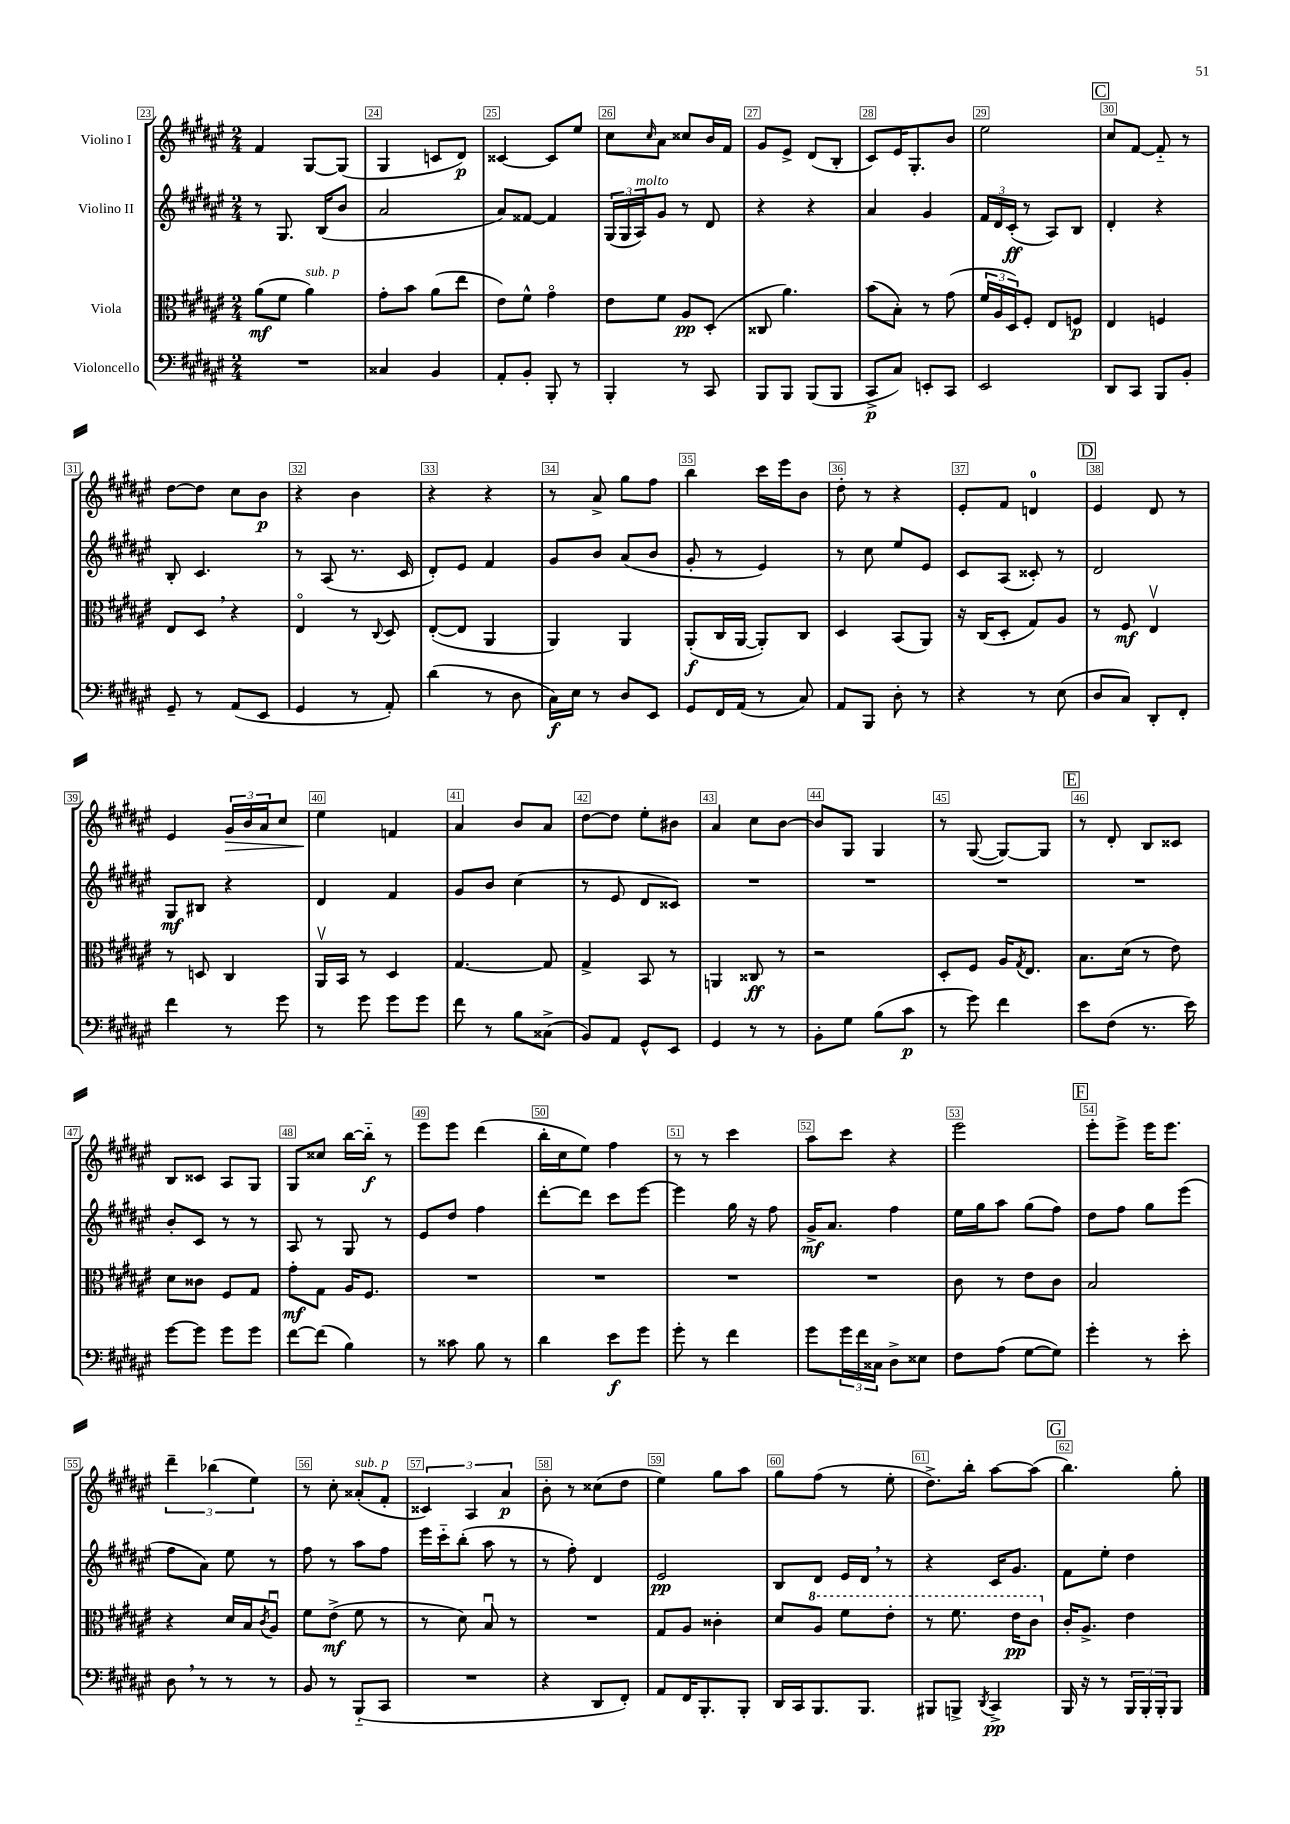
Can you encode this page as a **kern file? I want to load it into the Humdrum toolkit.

**kern	**kern	**kern	**kern
*staff4	*staff3	*staff2	*staff1
*clefF4	*clefC3	*clefG2	*clefG2
*k[f#c#g#d#a#e#]	*k[f#c#g#d#a#e#]	*k[f#c#g#d#a#e#]	*k[f#c#g#d#a#e#]
*M2/4	*M2/4	*M2/4	*M2/4
2r	(8a#	8r	4f#
.	8f#	8.G#	.
.	4a#)	.	[8G#
.	.	(16B	.
.	.	8b	(8G#]
=	=	=	=
4C##	8g#'	2a#	4G#
.	8b	.	.
4BB	(8a#	.	8c
.	8ee#	.	8d#)
=	=	=	=
8AA#'	8e#)	8a#)	[4c##
8BB'	8f#^^	[8f##	.
8BBB'	4g#o	4f##]	8c##]
8r	.	.	8ee#
=	=	=	=
4BBB'	8e#	(24G#	8cc#
.	.	24G#	.
.	.	24A#)	.
.	.	.	16qqcc#
.	8f#	8g#	8a#
8r	8A#	8r	8cc##
8CC#	(8D#'	8d#	16b
.	.	.	16f#
=	=	=	=
8BBB	8C##	4r	8g#
8BBB	4.a#)	.	8e#^
(8BBB	.	4r	(8d#
8BBB	.	.	8B'
=	=	=	=
8CC#^	(8b	4a#	8c#)
8C#)	8B')	.	16e#
.	.	.	8.G#'
8EE'	8r	4g#	.
8CC#	(8g#	.	8b
=	=	=	=
2EE#	24f#	24f#	2ee#
.	24A#	24d#	.
.	24D#)	(24c#'	.
.	8F#'	8r	.
.	8E#	8A#)	.
.	8F	8B	.
=	=	=	=
8DD#	4E#	4d#'	8cc#
8CC#	.	.	[8f#
8BBB	4F	4r	8f#'~]
8BB'	.	.	8r
=	=	=	=
8GG#~	8E#	8B'	[8dd#
8r	8D#	4.c#	8dd#]
(8AA#	4r	.	8cc#
8EE#	.	.	8b
=	=	=	=
4GG#	4E#o	8r	4r
.	.	(8A#	.
8r	8r	8.r	4b
.	8qqC#	.	.
8AA#')	8D#	.	.
.	.	16c#	.
=	=	=	=
(4d#	([8E#'	8d#')	4r
.	8E#]	8e#	.
8r	4AA#	4f#	4r
8D#	.	.	.
=	=	=	=
16C#)	4AA#)	8g#	8r
16E#	.	.	.
8r	.	8b	8a#^
8D#	4AA#	(8a#	8gg#
8EE#	.	8b	8ff#
=	=	=	=
8GG#	(8AA#'	8g#'	4bb
16FF#	16C#	8r	.
(16AA#	[16AA#	.	.
8r	8AA#'])	4e#)	16ccc#
.	.	.	16eee#
8C#)	8C#	.	8b
=	=	=	=
8AA#	4D#	8r	8dd#'
8BBB	.	8cc#	8r
8D#'	(8BB	8ee#	4r
8r	8AA#)	8e#	.
=	=	=	=
4r	16r	8c#	8e#'
.	(16C#	.	.
.	8D#'	(8A#	8f#
8r	8G#)	8c##')	4d
(8E#	8A#	8r	.
=	=	=	=
8D#	8r	2d#	4e#
8C#)	8F#	.	.
8DD#'	4E#v	.	8d#
8FF#'	.	.	8r
=	=	=	=
4f#	8r	8G#	4e#
.	8D	8B#	.
8r	4C#	4r	24g#
.	.	.	24b
.	.	.	24a#
8g#	.	.	8cc#
=	=	=	=
8r	16AA#v	4d#	4ee#
.	16BB	.	.
8g#	8r	.	.
8g#	4D#	4f#	4f
8g#	.	.	.
=	=	=	=
8f#	[4.G#	8g#	4a#
8r	.	8b	.
8B	.	(4cc#	8b
(8C##^	8G#]	.	8a#
=	=	=	=
8BB)	4G#^	8r	[8dd#
8AA#	.	8e#	8dd#]
8GG#^^	8BB	8d#	8ee#'
8EE#	8r	8c##)	8b#
=	=	=	=
4GG#	4AA	2r	4a#
8r	8C##	.	8cc#
8r	8r	.	[8b
=	=	=	=
8BB'	2r	2r	8b]
8G#	.	.	8G#
(8B	.	.	4G#
8c#	.	.	.
=	=	=	=
8r	8D#'	2r	8r
8g#)	8F#	.	([8G#
4f#	16A#	.	8G#_)
.	8qG#	.	.
.	8.E#	.	.
.	.	.	8G#]
=	=	=	=
8e#	8.B	2r	8r
(8F#	.	.	8d#'
.	(16d#	.	.
8.r	8r	.	8B
.	8e#)	.	8c##
16e#)	.	.	.
=	=	=	=
[8g#	8d#	8b'	8B
8g#]	8c##	8c#	8c##
8g#	8F#	8r	8A#
8g#	8G#	8r	8G#
=	=	=	=
[8f#	8g#'	8A#	8G#
(8f#]	8G#	8r	8cc##
4B)	16A#	8G#	[16bb
.	8.F#	.	16bb'~]
.	.	8r	8r
=	=	=	=
8r	2r	8e#	8eee#
8c##	.	8dd#	8eee#
8B	.	4ff#	(4ddd#
8r	.	.	.
=	=	=	=
4d#	2r	[8ddd#'	16bb'
.	.	.	16cc#
.	.	8ddd#]	8ee#)
8e#	.	8ccc#	4ff#
8g#	.	[8eee#	.
=	=	=	=
8g#'	2r	4eee#]	8r
8r	.	.	8r
4f#	.	16gg#	4ccc#
.	.	16r	.
.	.	8ff#	.
=	=	=	=
8g#	2r	16g#^	8aa#
.	.	8.a#	.
24g#	.	.	8ccc#
24f#	.	.	.
24C##	.	.	.
8D#^	.	4ff#	4r
8E##	.	.	.
=	=	=	=
8F#	8c#	16ee#	2eee#
.	.	16gg#	.
(8A#	8r	8aa#	.
[8G#	8e#	(8gg#	.
8G#])	8c#	8ff#)	.
=	=	=	=
4g#'	2B	8dd#	8eee#'
.	.	8ff#	8eee#^
8r	.	8gg#	16eee#
.	.	.	8.eee#
8e#'	.	(8eee#	.
=	=	=	=
8D#	4r	8ff#	6ddd#~
8r	.	8a#)	.
.	.	.	(6bb-
8r	16d#	8ee#	.
.	16B	.	.
.	.	.	6ee#)
.	8qc#	.	.
8r	8A#u	8r	.
=	=	=	=
8BB	8f#	8ff#	8r
8r	(8e#^	8r	8cc#'
(8BBB'~	8f#	8aa#	(8a##'
8CC#	8r	8ff#	8f#'
=	=	=	=
2r	8r	16eee#	6c##)
.	.	16ccc#'~	.
.	8d#)	(8bb'	.
.	.	.	6A#
.	8Bu	8aa#	.
.	.	.	6a#
.	8r	8r	.
=	=	=	=
4r	2r	8r	8b'
.	.	8ff#')	8r
8DD#	.	4d#	(8cc##
8FF#')	.	.	8dd#
=	=	=	=
8AA#	8G#	2e#	4ee#)
16FF#	8A#	.	.
8.BBB'	.	.	.
.	4c##'	.	8gg#
8BBB'	.	.	8aa#
=	=	=	=
16DD#	8d#	8B	8gg#
16CC#	.	.	.
8.BBB	8a#	8d#	(8ff#
.	8ff#	16e#	8r
8.BBB	.	16d#	.
.	8ee#'	8r	8ee#'
=	=	=	=
8BBB#	8r	4r	8.dd#^)
8BBB^	8.ff#	.	.
.	.	.	16bb'
8qDD#	.	.	.
4CC#^	.	16c#	[8aa#
.	16ee#	8.g#	.
.	8cc#	.	(8aa#]
=	=	=	=
16BBB	16c#'	8f#	4.bb)
16r	8.A#^	.	.
8r	.	8ee#'	.
24BBB	4e#	4dd#	.
24BBB'	.	.	.
24BBB'	.	.	.
8BBB	.	.	8gg#'
==	==	==	==
*-	*-	*-	*-
